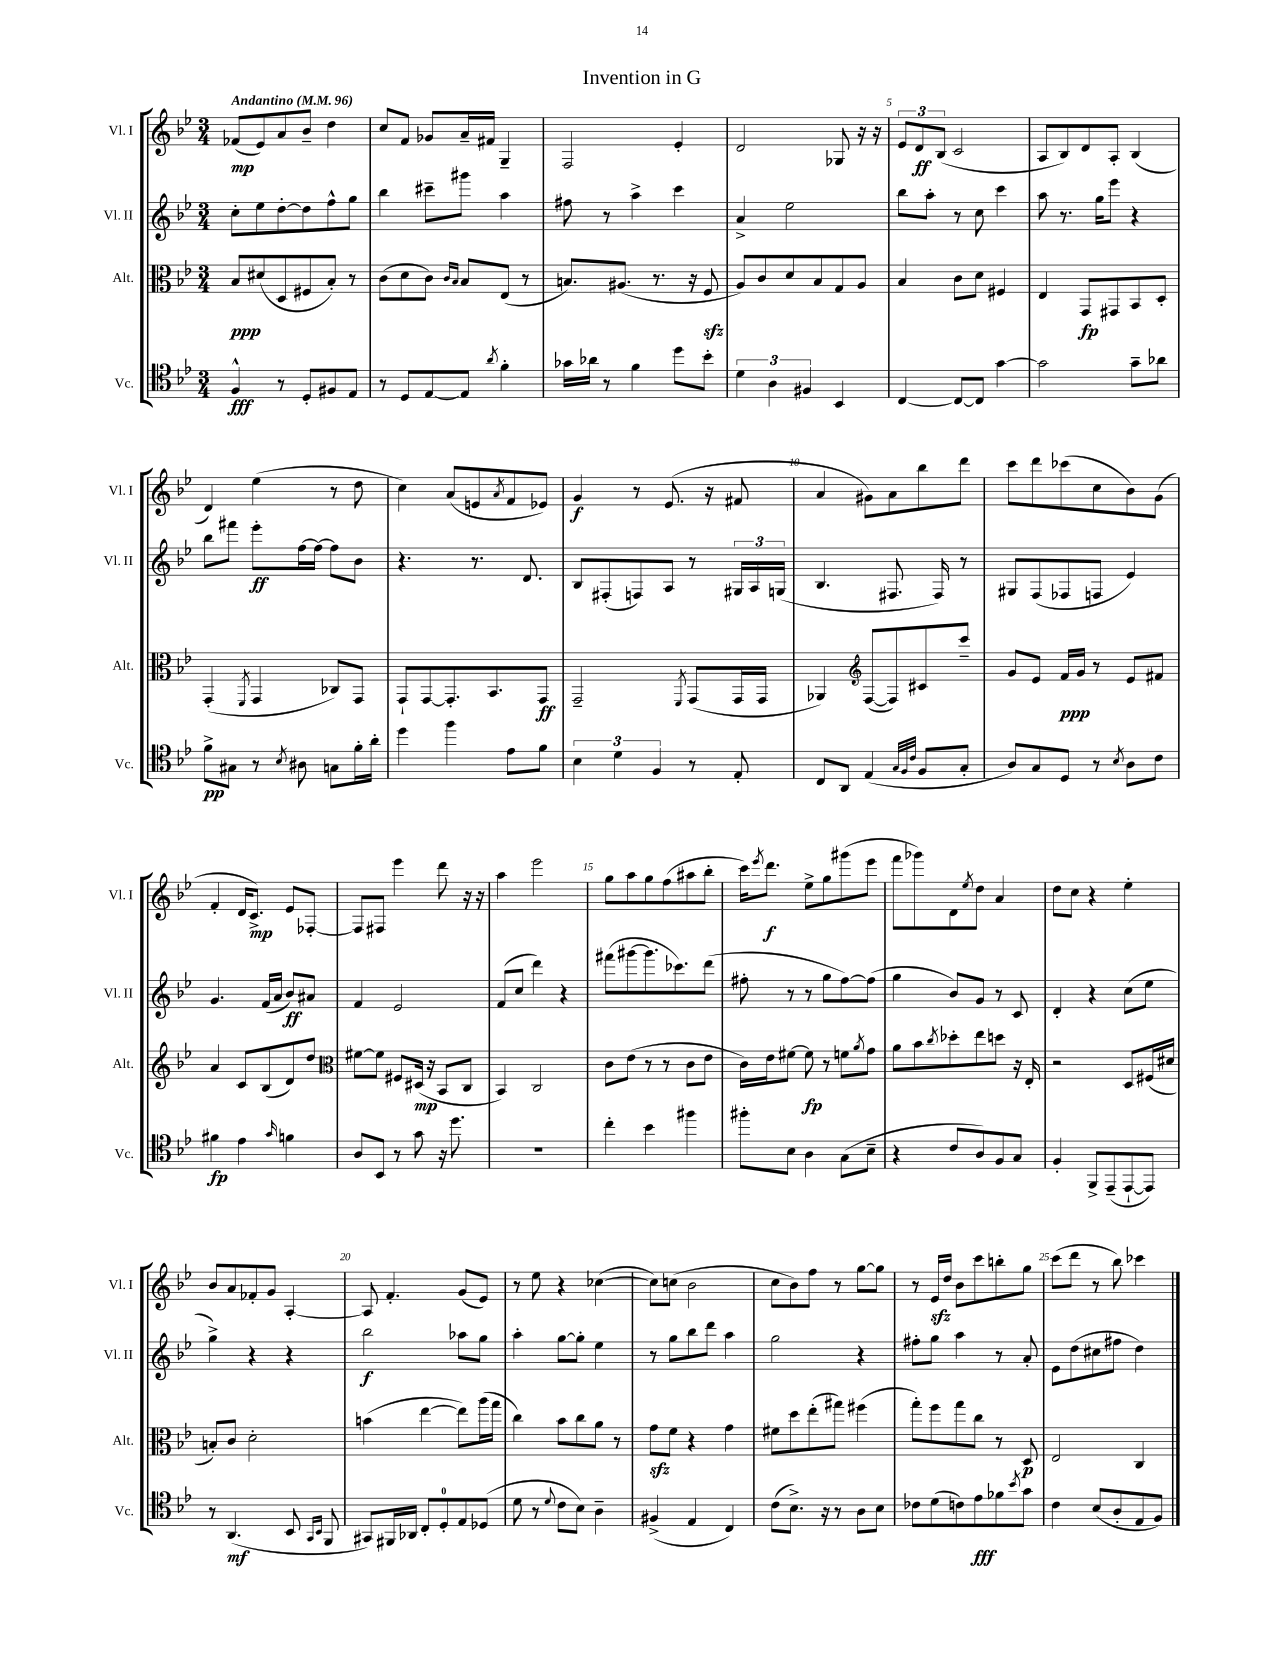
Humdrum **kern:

**kern	**kern	**kern	**kern
*staff4	*staff3	*staff2	*staff1
*clefC4	*clefC3	*clefG2	*clefG2
*k[b-e-]	*k[b-e-]	*k[b-e-]	*k[b-e-]
*M3/4	*M3/4	*M3/4	*M3/4
*MM96	*MM96	*MM96	*MM96
4F^^/	8B-/L	8cc'\L	(8f-/L
.	(8d#/	8ee-\	8e-/)
8r	8D/	[8dd'\	8a/
8D'/L	8F#/	8dd\]	8b-~/J
8F#/	8B-'/J)	8ff^^\	4dd\
8E-/J	8r	8gg\J	.
=	=	=	=
8r	(8c\L	4bb-\	8cc/L
8D/L	8d\	.	8f/J
[8E-/	8c\J)	8ccc#~\L	8g-/L
.	16qqc/LL	.	.
.	16qqB-/JJ	.	.
8E-/]J	8B-/L	8ggg#\J	16a~/L
.	.	.	16f#/JJ
8qa/	.	.	.
4f'\	(8E-/J	4aa\	4G~/
.	8r	.	.
=	=	=	=
16g-\LL	8.B/L)	8ff#\	2F/
16a-\JJ	.	.	.
8r	.	8r	.
.	(8.A#/J	.	.
4f\	.	4aa^\	.
.	8.r	.	.
8dd\L	.	4ccc\	4e-'/
.	16r	.	.
8b-'\J	8F/	.	.
=	=	=	=
6d\	8A/L)	4a^/	2d/
.	8c/	.	.
6A\	.	.	.
.	8d/	2ee-\	.
6F#/	.	.	.
.	8B-/	.	.
4BB-/	8G/	.	8G-/
.	8A/J	.	16r
.	.	.	16r
=	=	=	=
[4C/	4B-/	8bb-\L	12e-/L
.	.	.	12d/
.	.	8aa'\J	.
.	.	.	(12B-/J
8C/_L	8c\L	8r	2c/
8C/]J	8d\J	8cc\	.
[4g\	4F#/	4ccc\	.
=	=	=	=
2g\]	4E-/	8aa\	8A/L
.	.	8.r	8B-/)
.	8GG/L	.	8d/
.	.	16gg\LK	.
.	8GG#/	8eee-\J	8A'/J
8g~\L	8BB-/	4r	(4B-/
8a-\J	8D'/J	.	.
=	=	=	=
8f^\L	(4GG'/	8bb-\L	4d/)
8G#\J	.	8fff#\J	.
.	8qFF/	.	.
8r	4GG/	8eee-'\L	(4ee-\
8qB-/	.	.	.
8A#\	.	[16ff\L	.
.	.	16ff\_JJ	.
8G\L	8C-/L)	8ff\]L	8r
16f'\L	8GG/J	8b-\J	8dd\
16a'\JJ	.	.	.
=	=	=	=
4dd\	8GG`/L	4.r	4cc\)
.	[8GG/	.	.
4ff\	8.GG'/]	.	(8a/L
.	.	8.r	8e/
.	8.BB-/	.	.
.	.	.	8qa/
8e-\L	.	.	8f/
.	.	8.d/	.
8f\J	8GG/J	.	8e-/J)
=	=	=	=
6B-\	2GG~/	8B-/L	4g/
.	.	(8F#'/	.
6d\	.	.	.
.	.	8F/)	8r
6F/	.	.	.
.	.	8A/J	(8.e-/
.	8qFF/	.	.
8r	(8GG/L	8r	.
.	.	.	16r
8E-'/	16GG/L	24G#/LL	8f#/
.	.	24A/	.
.	16GG/JJ	.	.
.	.	(24G/JJ	.
=	=	=	=
8C/L	4AA-/)	4.B-/	4a/
8AA/J	.	.	.
*	*clefG2	*	*
(4E-/	([8F/L	.	8g#\L)
.	8F/])	8.F#/	8a\
32qqG/LLL	.	.	.
32qqF/	.	.	.
32qqc/JJJ	.	.	.
8F/L	8c#/	.	8bb-\
.	.	16F#/)	.
8G'/J	8ccc~/J	8r	8ddd\J
=	=	=	=
8A/L)	8g/L	8G#/L	8ccc\L
8G/	8e-/J	(8F/	8ddd\
8D/J	16f/LL	8F-/	(8ccc-\
.	16g/JJ	.	.
8r	8r	8F/J	8cc\
8qB-/	.	.	.
8A\L	8e-/L	4e-/)	8b-\)
8c\J	8f#/J	.	(8g\J
=	=	=	=
4f#\	4a/	4.g/	4f'/
4e-\	8c/L	.	16d/LK
.	.	.	8.c^/J)
.	(8B-/	(16f/LL	.
.	.	16a/JJ	.
16qqg/	.	.	.
4f\	8d/)	8b-/L)	8e-/L
.	8dd/J	8a#/J	[8F-'/J
=	=	=	=
*	*clefC3	*	*
8A/L	[8f#\L	4f/	8F-/]L
8BB-/J	8f#\]J	.	8F#/J
8r	8F#/L	2e-/	4eee-\
8g\	(16D#/Jk	.	.
.	16r	.	.
16r	8BB-/L	.	8ddd\
8.dd\	.	.	.
.	8C/J	.	16r
.	.	.	16r
=	=	=	=
2.r	4BB-/)	(8f/L	4aa\
.	.	8cc/J	.
.	2C/	4ddd\)	2eee-\
.	.	4r	.
=	=	=	=
4cc'\	8c\L	(8fff#\L	8gg\L
.	(8e-\J	[8ggg#\	8aa\
4b-\	8r	8.ggg#\]	8gg\
.	8r	.	(8ff\
.	.	8.ccc-\)	.
4ff#\	8c\L	.	8aa#\
.	8e-\J	(8ddd\J	8bb-'\J
=	=	=	=
8ff#'\L	16c\LL)	8ff#'\	16ccc\LK)
.	.	.	8qeee-/
.	16e-\J	.	8.ddd\J
8B-\J	[8f#\J	8r	.
4A\	8f#\]	8r	8ee-^\L
.	8r	8gg\L	8gg\
(8G\L	8f\L	[8ff#\)	(8ggg#\
.	8qa/	.	.
8B-~\J	8g\J	(8ff#\]J	8eee-\J
=	=	=	=
4r	8a\L	4gg\	8fff\L
.	8b-\	.	8ggg-\)
.	8qcc/	.	.
8c/L	8dd-'\	8b-/L)	8d\
.	.	.	8qee-/
8A/)	8ee-\	8g/J	8dd\J
8F/	8dd\J	8r	4a/
8G/J	16r	8c/	.
.	16E-'/	.	.
=	=	=	=
4F'/	2r	4d'/	8dd\L
.	.	.	8cc\J
8FF^/L	.	4r	4r
(8EE-~/	.	.	.
[8EE-`/	8D/L	(8cc\L	4ee-'\
8EE-/]J)	(16F#/L	8ee-\J	.
.	16d#/JJ	.	.
=	=	=	=
8r	8B'/L)	4gg^\)	8b-/L
(4.AA/	8c/J	.	8a/
.	2d'\	4r	8f-'/
.	.	.	8g/J
8BB-/	.	4r	[4A'/
16qqGG/LL	.	.	.
16qqBB-/JJ	.	.	.
8FF/	.	.	.
=	=	=	=
8GG#/L)	(4b\	2bb-\	8A/]
16FF#/L	.	.	4.f'/
16AA-/JJ	.	.	.
8C'/L	[4ee-\	.	.
8D'/	.	.	.
8E-/	8ee-\]L)	8aa-\L	(8g/L
(8D-/J	(16aa\L	8gg\J	8e-/J)
.	16gg\JJ	.	.
=	=	=	=
8d\	4cc\)	4aa'\	8r
8r	.	.	8ee-\
8qqd/	.	.	.
8c\L	8b-\L	[8gg\L	4r
8B-\J)	8cc\	8gg'\]J	.
4A~\	8a\J	4ee-\	([4cc-\
.	8r	.	.
=	=	=	=
(4F#^/	8g\L	8r	8cc-\]L)
.	8f\J	8gg\L	(8cc\J
4E-/	4r	8bb-\	2b-\
.	.	8ddd\J	.
4C/)	4g\	4aa\	.
=	=	=	=
(8c\L	8f#\L	2gg\	8cc\L
8.B-^\J)	8dd\	.	8b-\)
.	(8ee-'\	.	8ff\J
16r	.	.	.
8r	8gg#\J)	.	8r
8A\L	(4ff#\	4r	[8gg\L
8B-\J	.	.	8gg\]J
=	=	=	=
8c-\L	8gg'\L)	8ff#'\L	8r
(8d\	8ff\	8gg\J	16e-/LL
.	.	.	16dd/JJ
8c\)	8gg\	4aa\	8b-\L
8e-\	8cc\J	.	8ccc\
8f-\	8r	8r	8bb'\
8qb-/	.	.	.
8g\J	8D/	8a'/	8gg\J
=	=	=	=
4c\	2E-/	8e-\L	(8ccc\L
.	.	(8dd\	8ddd\J
(8B-/L	.	8cc#\	8r
8A'/	.	8ff#\J	8bb-\)
8E-/	4C/	4dd\)	4ccc-\
8F/J)	.	.	.
==	==	==	==
*-	*-	*-	*-
